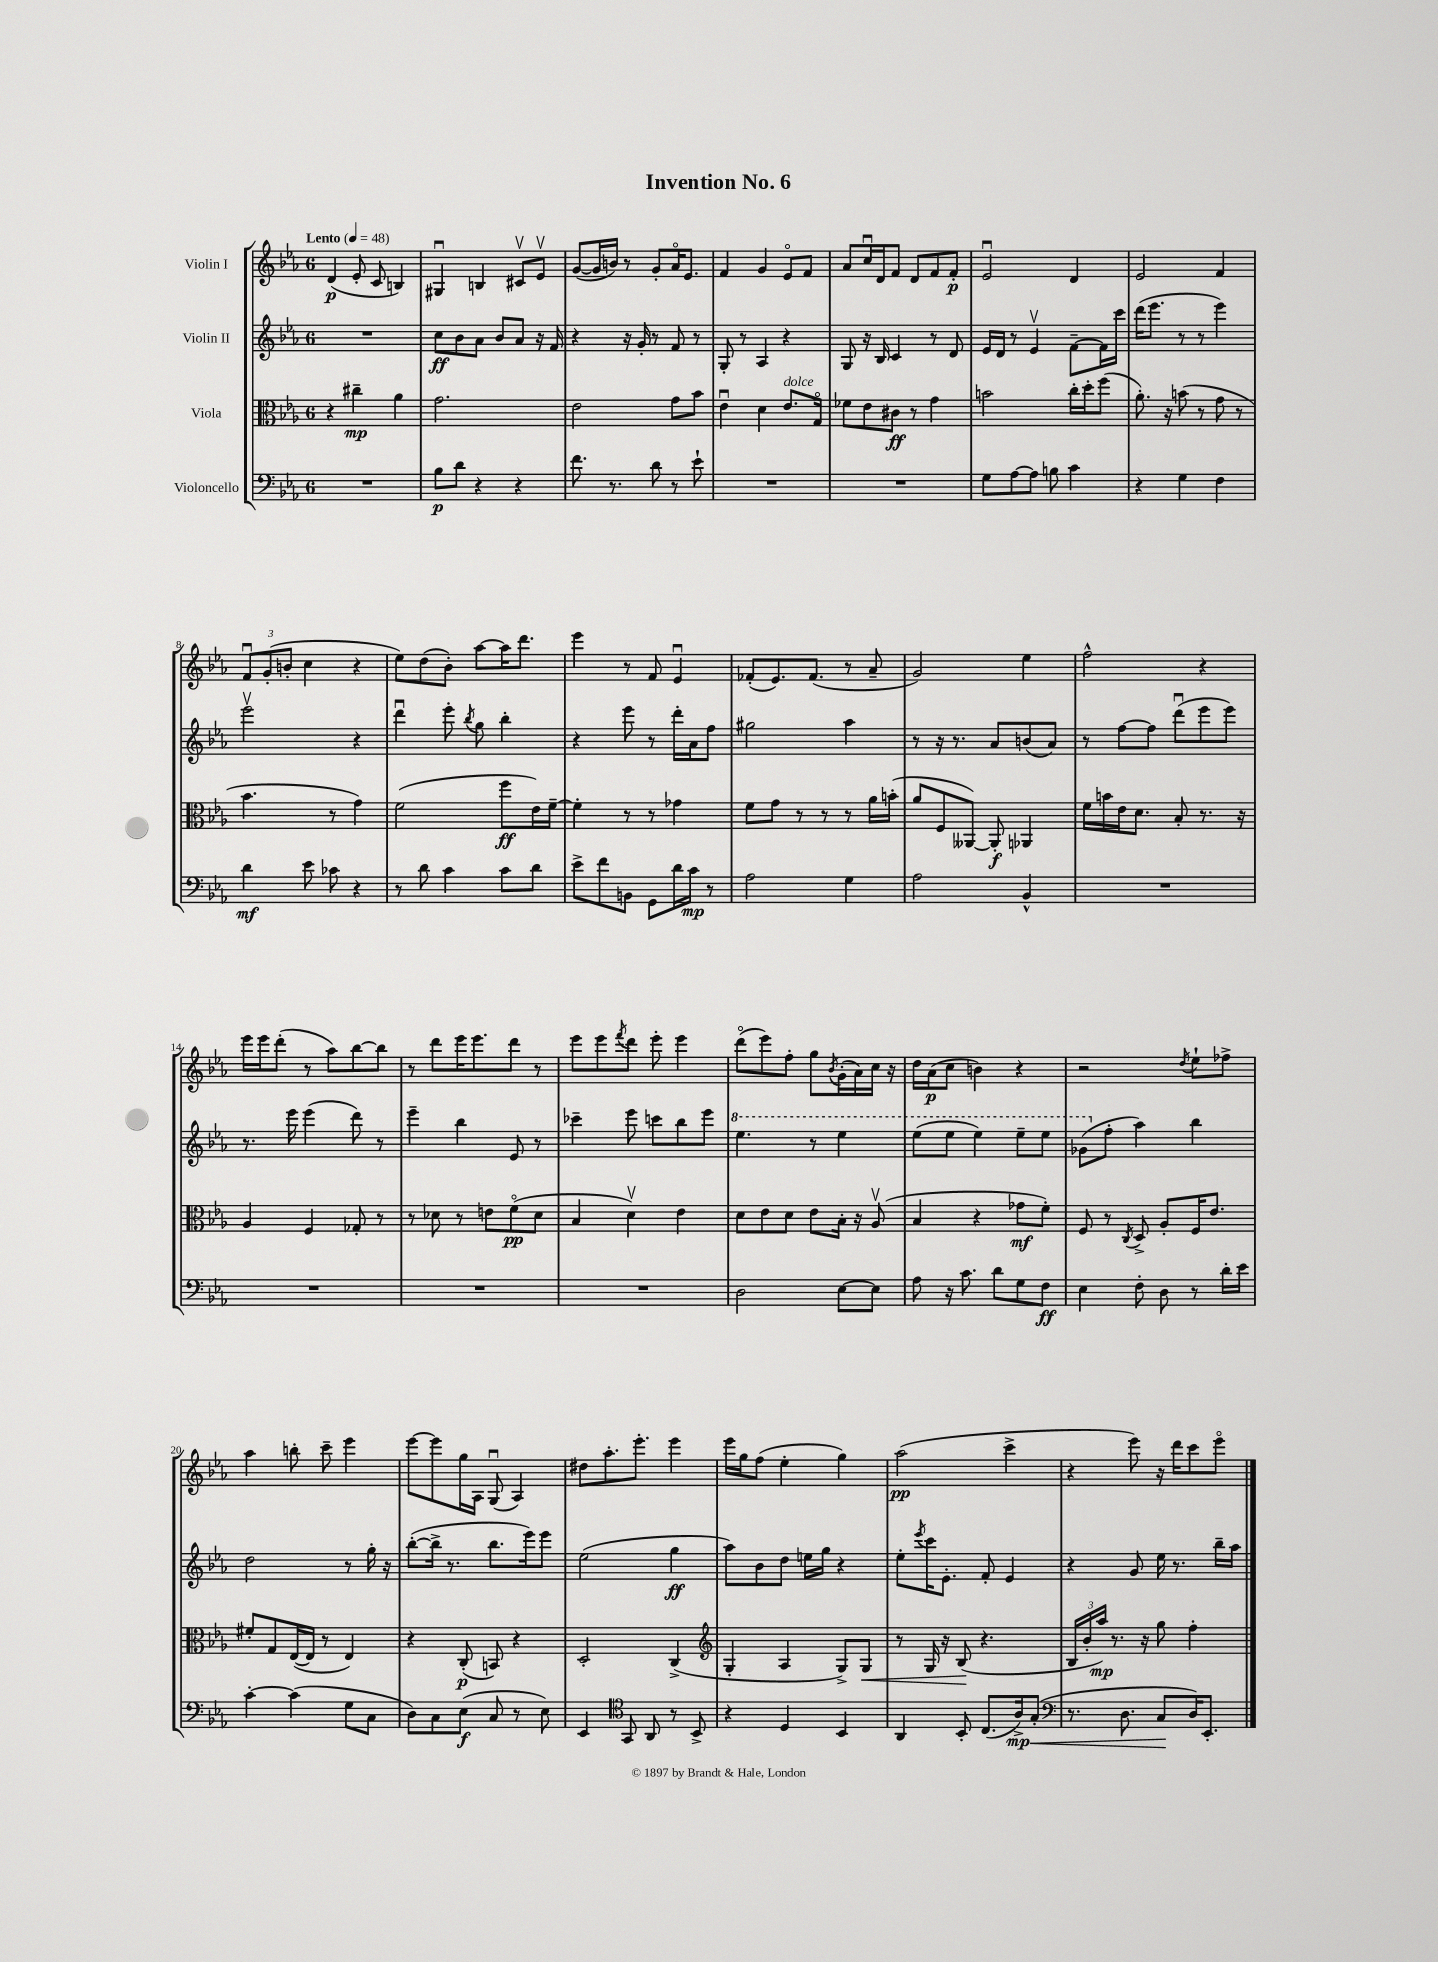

**kern	**kern	**kern	**kern
*staff4	*staff3	*staff2	*staff1
*clefF4	*clefC3	*clefG2	*clefG2
*k[b-e-a-]	*k[b-e-a-]	*k[b-e-a-]	*k[b-e-a-]
*M6/8	*M6/8	*M6/8	*M6/8
*MM48	*MM48	*MM48	*MM48
2.r	4r	2.r	(4d
.	4cc#~	.	8e-'
.	.	.	8c
.	4a-	.	4B)
=	=	=	=
8B-	2.g	8cc	4G#u
8d	.	8b-	.
4r	.	8a-	4B
.	.	8b-	.
4r	.	8a-	8c#v
.	.	16r	8e-v
.	.	16f	.
=	=	=	=
8.f	2e-	4r	([8g
.	.	.	16g]
8.r	.	.	16b)
.	.	16r	8r
.	.	16g'	.
8d	.	8r	8g'
8r	8g	8f	16a-o
.	.	.	8.e-
8e-`	8b-	8r	.
=	=	=	=
2.r	4e-u	8G'	4f
.	.	8r	.
.	4d	4A-	4g
.	8.e-	4r	8e-o
.	.	.	8f
.	16Go	.	.
=	=	=	=
2.r	8f-	8G	8a-
.	8e-	16r	16ccu
.	.	16B-	16d
.	8c#	4c	8f
.	8r	.	8d
.	4g	8r	8f
.	.	8d	8f'
=	=	=	=
8G	2b	16e-	2e-u
.	.	16d	.
[8A-	.	8r	.
8A-]	.	4e-v	.
8B	.	.	.
4c	16cc'	[8f~	4d
.	16dd'	.	.
.	(8ff	16f]	.
.	.	16ccc	.
=	=	=	=
4r	8.a-')	(16ddd	2e-
.	.	8.eee-	.
.	16r	.	.
4G	(8b	8r	.
.	8r	8r	.
4F	8g	4eee-)	4f
.	8r	.	.
=	=	=	=
4d	4.b-	2eee-v	12fu
.	.	.	(12g'
.	.	.	12b'
8e-	.	.	4cc
8c-	8r	.	.
4r	4g)	4r	4r
=	=	=	=
8r	(2f	4dddu	8ee-)
8d	.	.	(8dd
4c	.	8eee-'	8b-')
.	.	8qbb-	.
.	.	8gg	[8aa-
8c	8ff	4bb-'	16aa-]
.	.	.	8.ddd
8d	16e-)	.	.
.	[16f~	.	.
=	=	=	=
8e-^	4f']	4r	4eee-
8f	.	.	.
8BB	8r	8eee-	8r
8GG	8r	8r	8f
16d	4g-	16ddd'	4e-u
16c	.	16a-	.
8r	.	8ff	.
=	=	=	=
2A-	8f	2gg#	(8f-'
.	8g	.	8.e-)
.	8r	.	.
.	.	.	(8.f-
.	8r	.	.
4G	8r	4aa-	8r
.	16a-	.	8a-~
.	(16b'	.	.
=	=	=	=
2A-	8a-	8r	2g)
.	8F	16r	.
.	.	8.r	.
.	[8AA--)	.	.
.	8AA--']	8a-	.
4BB-^^	4AA-	(8b	4ee-
.	.	8a-)	.
=	=	=	=
2.r	16f	8r	2ff^^
.	16b	.	.
.	16e-	[8ff	.
.	8.d	.	.
.	.	8ff]	.
.	8B-'	(8dddu	.
.	8.r	8eee-	4r
.	.	8eee-)	.
.	16r	.	.
=	=	=	=
2.r	4A-	8.r	16eee-
.	.	.	16eee-
.	.	.	(8ddd'
.	.	16eee-	.
.	4F	(4eee-	8r
.	.	.	8aa-)
.	8G-'	8ddd)	[8bb-
.	8r	8r	8bb-]
=	=	=	=
2.r	8r	4eee-~	8r
.	8d-	.	8ddd
.	8r	4bb-	16eee-
.	.	.	8.eee-
.	8e	.	.
.	(8fo	8e-	8ddd
.	8d-	8r	8r
=	=	=	=
2.r	4B-	4ccc-~	8eee-
.	.	.	8eee-
.	.	.	8qfff
.	4dv)	8eee-	8ddd
.	.	8ccc	8eee-'
.	4e-	8bb-	4eee-
.	.	8eee-	.
=	=	=	=
2D	8d	4.eee-	(8dddo
.	8e-	.	8eee-)
.	8d	.	8ff'
.	8e-	8r	8gg
.	.	.	8qb-
[8E-	16B-'	4eee-	(16g'
.	16r	.	16a-)
8E-]	(8A-v	.	16cc
.	.	.	16r
=	=	=	=
8A-	4B-	(8eee-	16dd
.	.	.	(16a-
16r	.	8eee-	8cc
8.c	.	.	.
.	4r	4eee-)	4b)
8d	.	.	.
8G	8g-	8eee-~	4r
8F	8f')	8eee-	.
=	=	=	=
4E-	8F	(8gg-	2r
.	8r	8ff'	.
.	8qC	.	.
8F'	8D^	4aa-)	.
8D	8A-'	.	.
.	.	.	8qdd
8r	16F	4bb-	8ee-`
.	8.e-	.	.
16d'	.	.	8ff-^
16e-	.	.	.
=	=	=	=
[4c'	8f#'	2dd	4aa-
.	8G	.	.
(4c]	([16E-	.	8bb'
.	16E-]	.	.
.	8r	.	8ccc~
8G	4E-)	8r	4eee-
8C	.	16gg'	.
.	.	16r	.
=	=	=	=
8D)	4r	([8bb-'	[8eee-
8C	.	16bb-^]	8eee-]
.	.	8.r	.
(8E-	(8C'	.	16gg
.	.	.	16A-
8C	8BB)	8.bb-	(8Gu
8r	4r	.	4A-)
.	.	16eee-)	.
8E-)	.	8eee-	.
=	=	=	=
4EE-	2D'	(2ee-	8dd#
.	.	.	8.aa-'
*clefC4	*	*	*
8GG	.	.	.
.	.	.	8.eee-'
8AA-	.	.	.
8r	(4C^	4gg	4eee-
8BB-^	.	.	.
=	=	=	=
*	*clefG2	*	*
4r	4G'	8aa-)	16eee-
.	.	.	16gg
.	.	8b-	(8ff
4D	4A-	8dd	4ee-'
.	.	16ee	.
.	.	16gg	.
4BB-	8G^)	4r	4gg)
.	8G	.	.
=	=	=	=
4AA-	8r	8ee-'	(2aa-
.	.	8qeee-	.
.	16G	16ccc	.
.	16r	8.e-'	.
8BB-'	(8B-	.	.
(8.C	4.r	8f'	.
.	.	4e-	4ccc^
16A-^)	.	.	.
(8G'	.	.	.
=	=	=	=
*clefF4	*	*	*
8.r	24B-	4r	4r
.	24b-'	.	.
.	24aa-)	.	.
.	8.r	.	.
8.D	.	.	.
.	.	8g	8eee-)
.	16r	.	.
8C	8gg	16ee-	16r
.	.	8.r	16ddd
16D)	4ff'	.	8ccc
8.EE-'	.	.	.
.	.	16bb-~	8eee-o
.	.	16aa-	.
==	==	==	==
*-	*-	*-	*-
